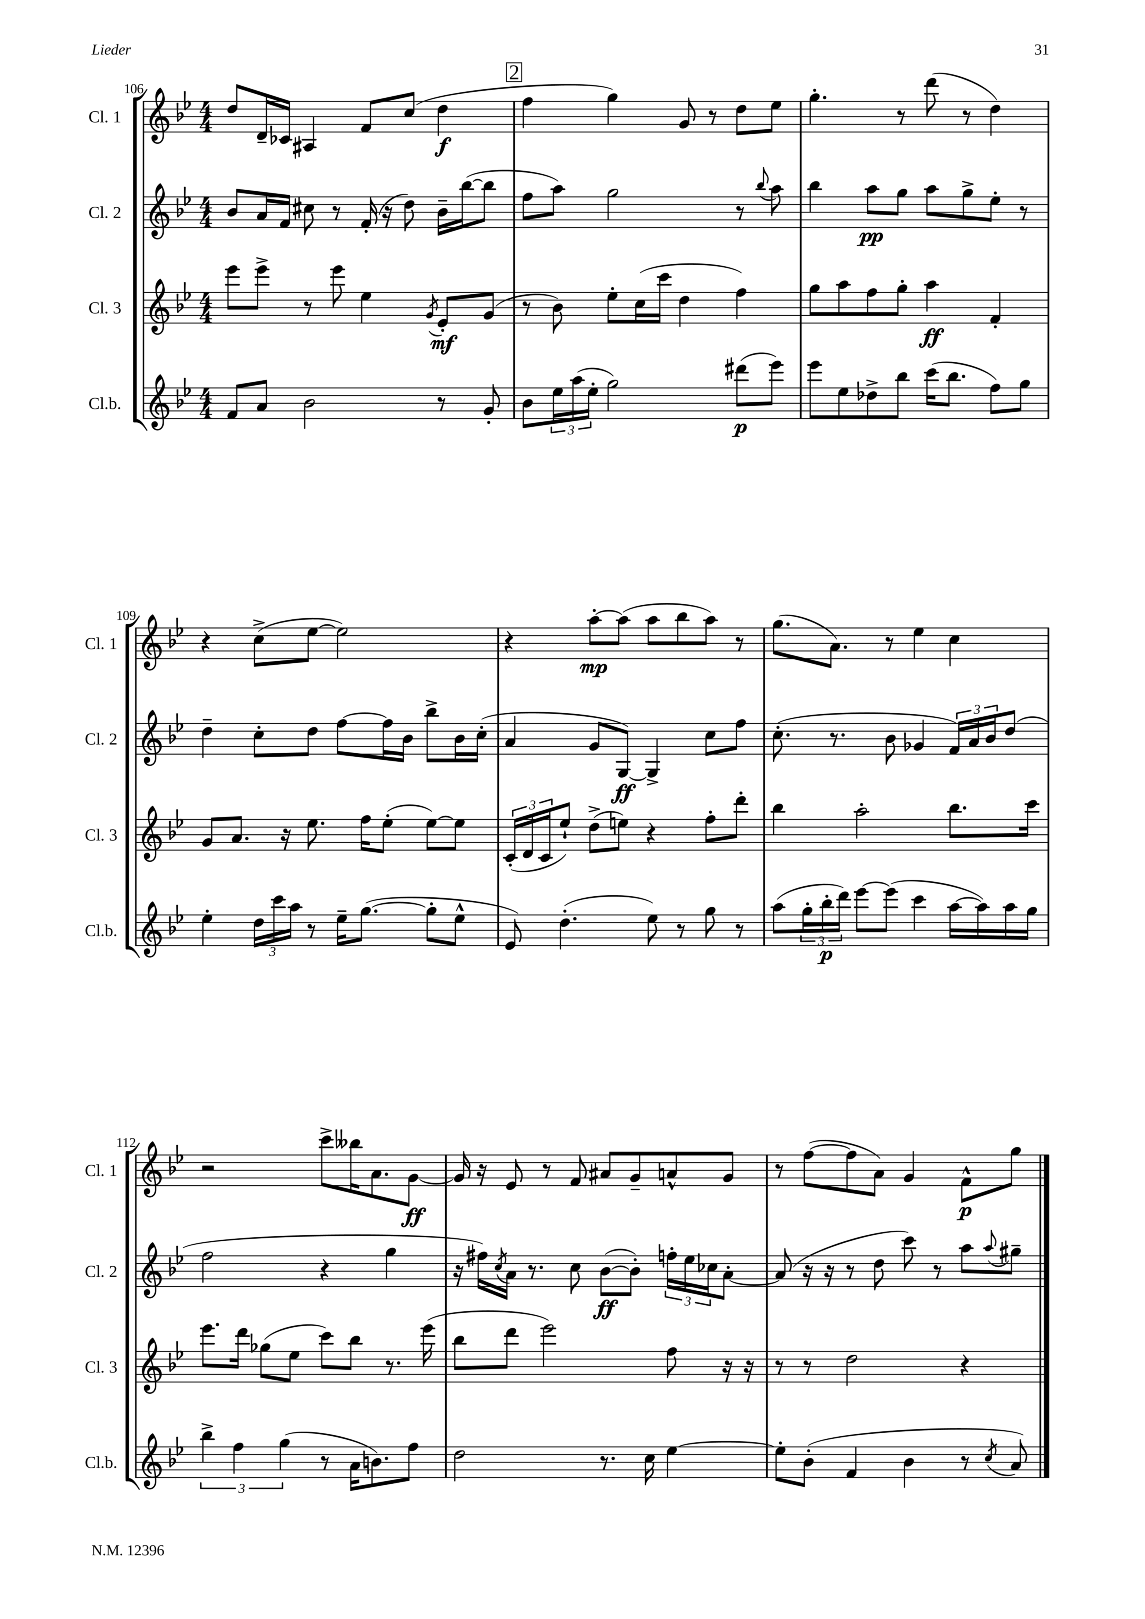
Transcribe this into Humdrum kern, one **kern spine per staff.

**kern	**kern	**kern	**kern
*staff4	*staff3	*staff2	*staff1
*clefG2	*clefG2	*clefG2	*clefG2
*k[b-e-]	*k[b-e-]	*k[b-e-]	*k[b-e-]
*M4/4	*M4/4	*M4/4	*M4/4
8f	8eee-	8b-	8dd
8a	8eee-^	16a	16d~
.	.	16f	16c-
2b-	8r	8cc#	4A#
.	8eee-	8r	.
.	4ee-	(16f'	8f
.	.	16r	.
.	.	8dd)	(8cc
.	8qg	.	.
8r	8e-'	16b-~	4dd
.	.	([16bb-	.
8g'	(8g	8bb-]	.
=	=	=	=
8b-	8r	8ff	4ff
24ee-	8b-)	8aa)	.
(24aa	.	.	.
24ee-'	.	.	.
2gg)	8ee-'	2gg	4gg)
.	(16cc	.	.
.	16ccc	.	.
.	4dd	.	8g
.	.	.	8r
(8ddd#	4ff)	8r	8dd
.	.	8qqbb-	.
8eee-)	.	8aa	8ee-
=	=	=	=
8eee-	8gg	4bb-	4.gg'
8ee-	8aa	.	.
8dd-^	8ff	8aa	.
8bb-	8gg'	8gg	8r
(16ccc	4aa	8aa	(8ddd
8.bb-	.	.	.
.	.	8gg^	8r
8ff)	4f'	8ee-'	4dd)
8gg	.	8r	.
=	=	=	=
4ee-'	8g	4dd~	4r
.	8.a	.	.
24dd	.	8cc'	(8cc^
24ccc	.	.	.
.	16r	.	.
24aa	.	.	.
8r	8.ee-	8dd	[8ee-
16ee-~	.	[8ff	2ee-])
([8.gg	16ff	.	.
.	(8ee-'	16ff]	.
.	.	16b-	.
8gg']	[8ee-)	8bb-^	.
8ee-^^	8ee-]	16b-	.
.	.	(16cc'	.
=	=	=	=
8e-)	(24c'	4a	4r
.	24d	.	.
.	24c	.	.
(4.dd'	8ee-`)	.	.
.	(8dd^	8g	[8aa'
.	8ee)	[8G)	(8aa]
8ee-)	4r	4G^]	8aa
8r	.	.	8bb-
8gg	8ff'	8cc	8aa)
8r	8ddd'	8ff	8r
=	=	=	=
(8aa	4bb-	(8.cc'	(8.gg
24gg'	.	.	.
24bb-'	.	.	.
.	.	8.r	8.a)
24ddd)	.	.	.
[8eee-	2aa'	.	.
(8eee-]	.	8b-	8r
4ccc	.	4g-	4ee-
[16aa	8.bb-	24f)	4cc
.	.	24a	.
16aa])	.	.	.
.	.	24b-	.
16aa	.	(8dd	.
16gg	16ccc	.	.
=	=	=	=
6bb-^	8.eee-	2ff	2r
6ff	.	.	.
.	16ddd	.	.
.	(8gg-	.	.
(6gg	.	.	.
.	8ee-	.	.
8r	8ccc)	4r	8ccc^
16a	8bb-	.	16bb--
8.b)	.	.	8.a
.	8.r	4gg	.
8ff	.	.	[8g
.	(16eee-	.	.
=	=	=	=
2dd	8bb-	16r	16g]
.	.	16ff#)	16r
.	.	8qcc	.
.	8ddd	16a	8e-
.	.	8.r	.
.	2eee-)	.	8r
.	.	8cc	8f
8.r	.	([8b-	8a#
.	.	8b-'])	8g~
16cc	.	.	.
[4ee-	8ff	24ff'	8a^^
.	.	24ee-	.
.	.	24cc-	.
.	16r	[8a'	8g
.	16r	.	.
=	=	=	=
8ee-']	8r	(8a]	8r
(8b-'	8r	16r	([8ff
.	.	16r	.
4f	2dd	8r	8ff]
.	.	8dd	8a)
4b-	.	8ccc)	4g
.	.	8r	.
8r	4r	8aa	8f^^
8qcc	.	8qqaa	.
8a)	.	8gg#~	8gg
==	==	==	==
*-	*-	*-	*-
